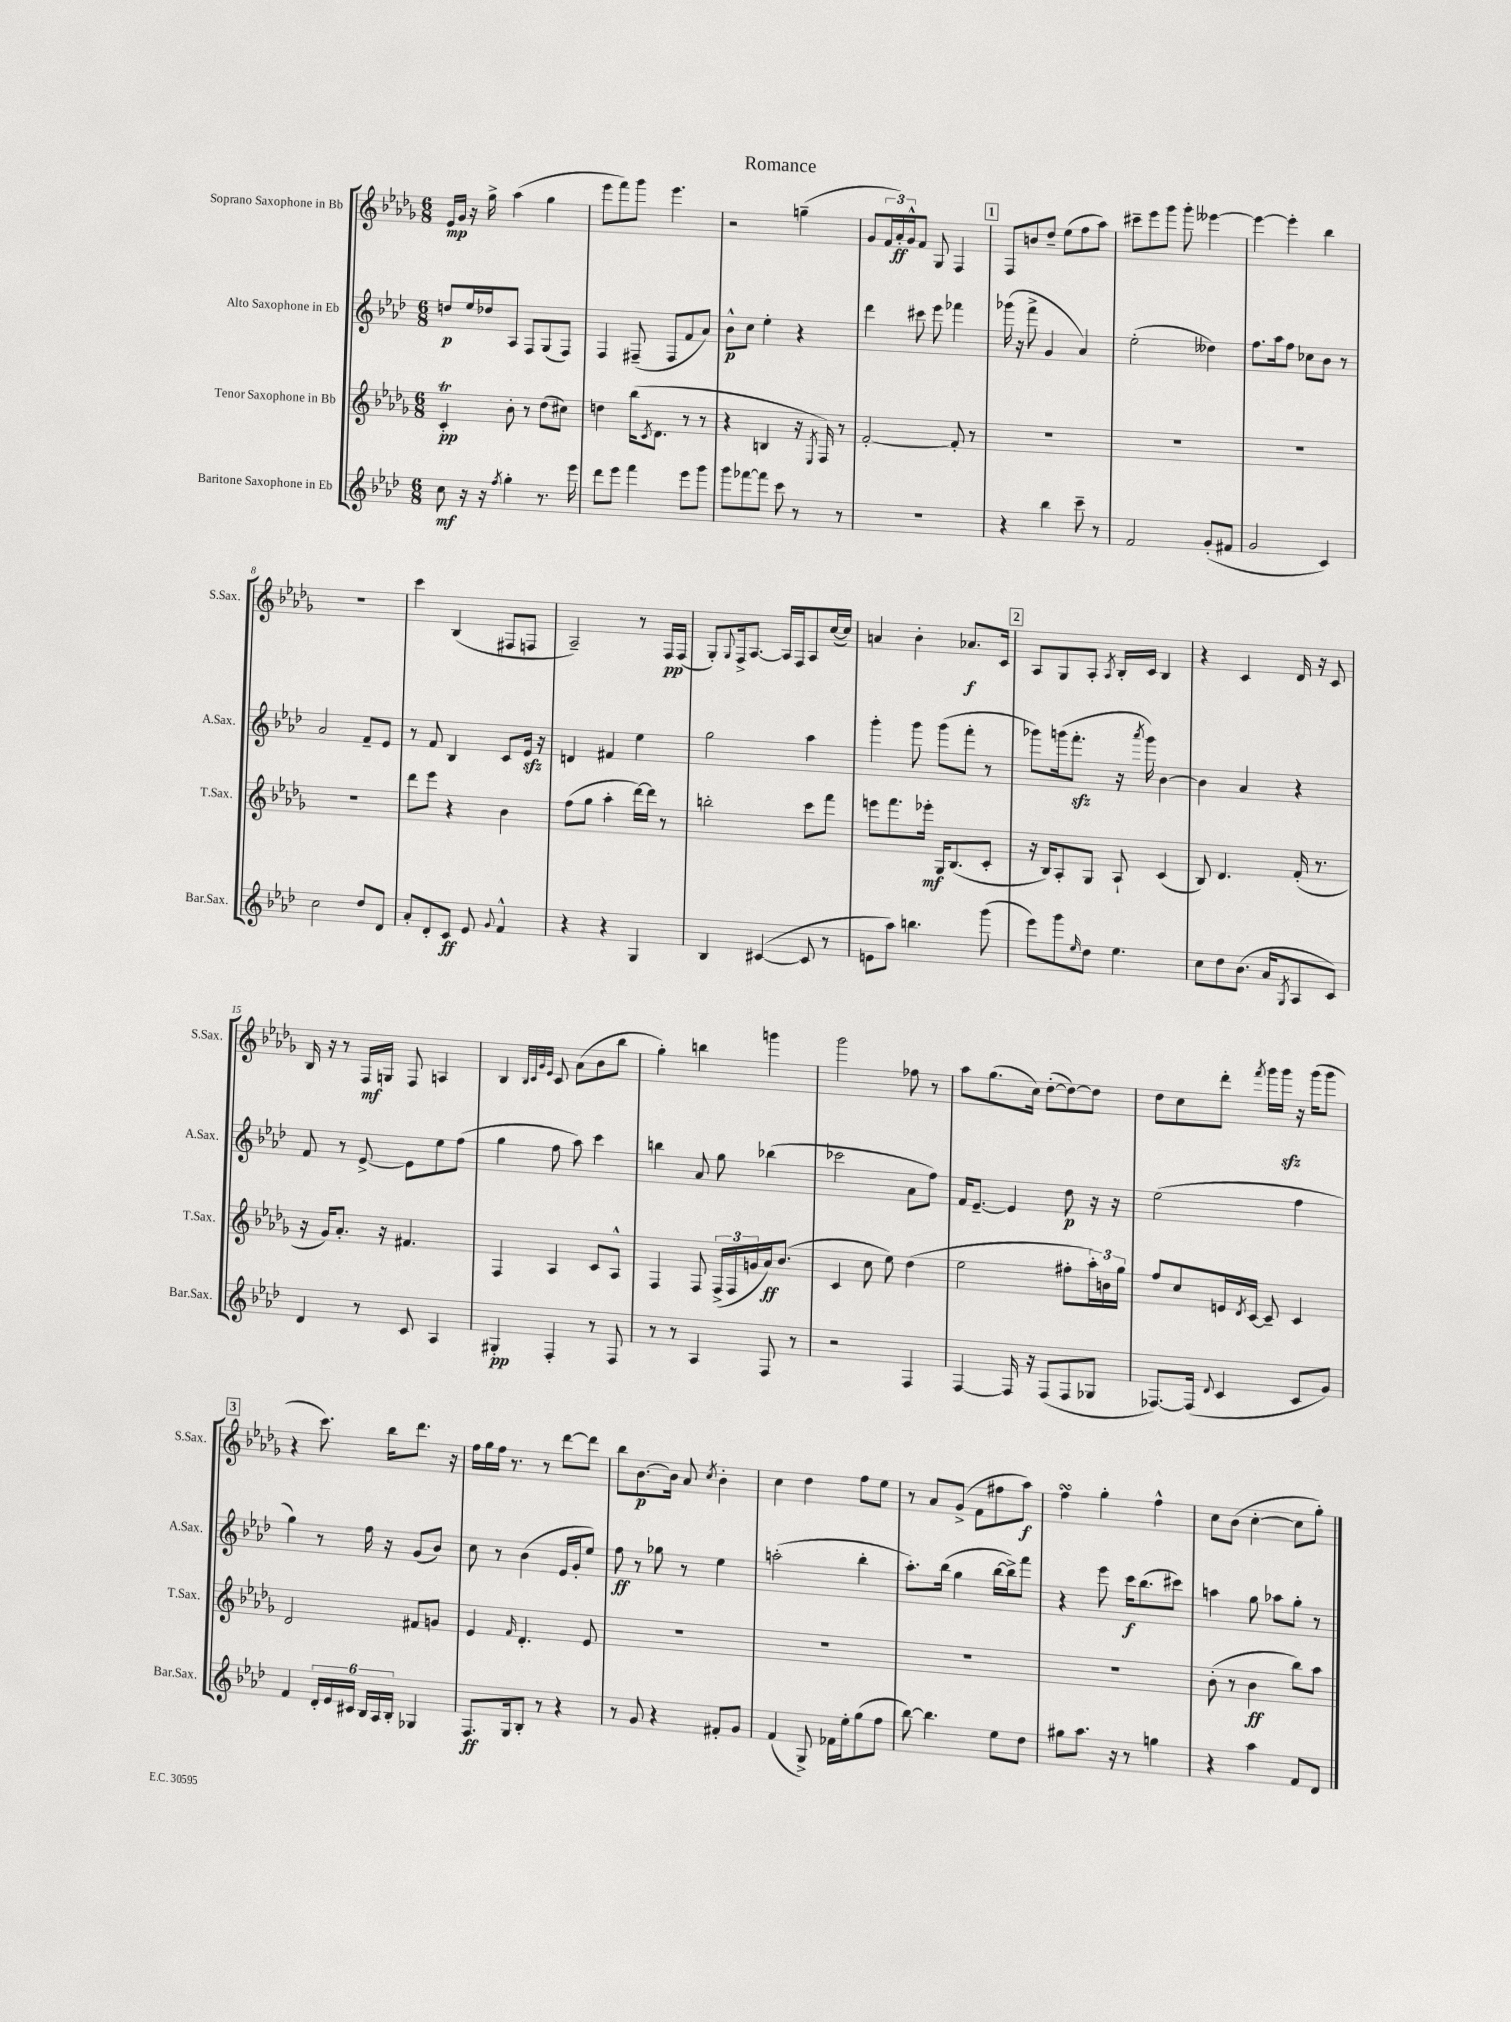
\header { title = "Romance" }
<<
\new StaffGroup <<
\new Staff = "s0" \with { instrumentName = "Soprano Saxophone in Bb" shortInstrumentName = "S.Sax." } {
    \clef treble \key des \major \numericTimeSignature \time 6/8
    ees'16\mp ges'16 r16 ges''16-> aes''4( ges''4 |
    ees'''8 f'''8) ges'''8 ees'''4. |
    r2 g''4--( |
    ges'8 \tuplet 3/2 { f'16 aes'16-.\ff) ges'16-^ } f'8 ges8 f4 |
    \mark \markup { \box "1" } f8 b'8 des''8-- ees''8( f''8 aes''8) |
    cis'''8-- ees'''8 ges'''8 ges'''8-. eeses'''4~ |
    eeses'''4~ eeses'''4-. bes''4 |
    R2. |
    c'''4 bes4( fis8 f8 |
    aes2--) r8 f16\pp f16( |
    ges8-.) \appoggiatura { ges8 } f16-> aes8.~ aes16 f16 aes8 c''16~( c''16) |
    a'4 bes'4-. aes'8.\f c'16 |
    \mark \markup { \box "2" } aes8 ges8 aes8-. \acciaccatura { aes8 } bes16-. c'16 bes4 |
    r4 c'4 des'16 r16 c'8 |
    bes16 r16 r8 f16\mf g16 f8 a4 |
    bes4 \grace { bes32 c'32 ges'32 ees'32 } c'8 aes'8( bes'8 bes''8 |
    ges''4-.) b''4 g'''4 |
    ges'''2 fes''8 r8 |
    aes''8 ges''8.( c''16) des''8~-.( des''8~) des''8 |
    des''8 c''8 des'''8-. \acciaccatura { f'''8 } ges'''16 ges'''16\sfz r16 ges'''16( ges'''8 |
    \mark \markup { \box "3" } r4 c'''8.) bes''16 des'''8. r16 |
    f''16 ges''16 f''16 r8. r8 des'''8~ des'''8 |
    bes''8 bes'8.~\p bes'16 aes'8 \acciaccatura { c''8 } bes'4-. |
    c''4 des''4 f''8 ees''8 |
    r8 aes'8 ges'8->( f'8 fis''8 aes''8\f) |
    f''4\turn ges''4-. f''4-^ |
    c''8 bes'8( c''4~-. c''8 ges''8-.) \bar "|." |
}
\new Staff = "s1" \with { instrumentName = "Alto Saxophone in Eb" shortInstrumentName = "A.Sax." } {
    \clef treble \key aes \major \numericTimeSignature \time 6/8
    d''8\p ees''16 des''16 aes8 f8 g8( f8) |
    f4 fis8--( fis8 f'8 aes'8) |
    bes'8-^\p c''8 ees''4-. r4 |
    des'''4 cis'''8 ees'''8 fes'''4 |
    \mark \markup { \box "1" } ges'''16( r16 f'''8-> g'4 aes'4) |
    ees''2-.( deses''4) |
    f''8. aes''16 f''8 ces''8 bes'8 r8 |
    aes'2 f'8-- ees'8 |
    r8 f'8 bes4 c'8 ees'16\sfz r16 |
    d'4 fis'4 ees''4 |
    g''2 aes''4 |
    g'''4-. g'''8 g'''8( f'''8-. r8 |
    \mark \markup { \box "2" } ges'''8) g'''16( f'''8.-.\sfz r16 \acciaccatura { aes'''8 } g'''16) bes'4~ |
    bes'4 aes'4 r4 |
    f'8 r8 ees'8~-> ees'8 ees''8 f''8( |
    g''4 f''8 aes''8) c'''4 |
    b''4 aes'8 g''8 bes''4( |
    ces'''2 aes'8 f''8) |
    f'16 ees'8.~-- ees'4 des''8\p r16 r16 |
    ees''2( f''4 |
    \mark \markup { \box "3" } g''4) r8 f''16 r16 g'8( bes'8) |
    c''8 r8 bes'4( ees'16 g'16-. ees''8) |
    f''8\ff r8 ges''8 r8 ees''4 |
    a''2-.( bes''4-. |
    aes''8.-.) bes''16( g''4 bes''16~ bes''16->) f'''8 |
    r4 ees'''8 c'''16\f bes''8.( cis'''8) |
    a''4 g''8 aes''8 g''8-. r8 \bar "|." |
}
\new Staff = "s2" \with { instrumentName = "Tenor Saxophone in Bb" shortInstrumentName = "T.Sax." } {
    \clef treble \key des \major \numericTimeSignature \time 6/8
    c'4-.\trill\pp bes'8-. r8 des''8( cis''8) |
    d''4 bes''16( \acciaccatura { c'8 } des'8. r8 r8 |
    r4 b4 r16 \acciaccatura { ees8 } f16) r8 |
    f'2~-. f'8-. r8 |
    \mark \markup { \box "1" } R2. |
    R2. |
    R2. |
    R2. |
    des'''8 ees'''8 r4 bes'4 |
    f''8( ges''8 aes''4-. des'''16~) des'''16 r8 |
    b''2-. c'''8 f'''8 |
    e'''8 f'''8. ees'''16-.\mf ges16 bes8.( c'8-. |
    \mark \markup { \box "2" } r16 bes16) aes8-. ges8 aes8-! c'4( |
    bes8) des'4. f'16-.( r8. |
    r16 ges'16) aes'8.-. r16 fis'4. |
    f4 aes4 c'8 aes8-^ |
    f4 f8 \tuplet 3/2 { f16->( f16 g'16 } aes'16\ff) bes'8.( |
    c'4 c''8 ees''8) des''4( |
    ees''2 fis''8-. \tuplet 3/2 { aes''16-.) b'16 ges''16 } |
    f''8 c''8 e'16 \acciaccatura { des'8 } c'16~ c'8-- c'4 |
    \mark \markup { \box "3" } des'2 fis'8 g'8 |
    ees'4 \grace { f'16 } des'4.-. ees'8 |
    R2. |
    R2. |
    R2. |
    R2. |
    bes'8-.( r8 bes'4\ff bes''8) aes''8 \bar "|." |
}
\new Staff = "s3" \with { instrumentName = "Baritone Saxophone in Eb" shortInstrumentName = "Bar.Sax." } {
    \clef treble \key aes \major \numericTimeSignature \time 6/8
    c''8\mf r16 r16 \acciaccatura { f''8 } g''4-. r8. ees'''16 |
    des'''8 ees'''8 f'''4 ees'''8 g'''8 |
    g'''8 fes'''8~ fes'''8 c'''8 r8 r8 |
    R2. |
    \mark \markup { \box "1" } r4 bes''4 c'''8-- r8 |
    f'2 g'8-.( fis'8 |
    g'2 c'4) |
    c''2 des''8 des'8 |
    aes'8-. des'8-. c'8\ff ees'8 \appoggiatura { g'8 } f'4-^ |
    r4 r4 g4 |
    bes4 cis'4~( cis'8 r8 |
    e'8 aes''8) b''4. g'''8( |
    \mark \markup { \box "2" } ees'''8) g'''8 \grace { ees''16 } des''8 ees''4. |
    c''8 des''8 bes'8.( aes'16 \acciaccatura { g8 } aes8 c'8) |
    des'4 r8 c'8 aes4 |
    gis4-.\pp f4-. r8 f8 |
    r8 r8 aes4 f8 r8 |
    r2 f4 |
    f4~ f16 r16 f8( f8 ges8 |
    fes8.~) fes16( \appoggiatura { des'8 } c'4 c'8 g'8) |
    \mark \markup { \box "3" } f'4 \tuplet 6/4 { des'16-. ees'16 cis'16 bes16 aes16 bes16-. } ges4 |
    f8.\ff g16 bes8-. r8 r4 |
    r8 g'8 r4 fis'8-. g'8 |
    f'4( g8->) fes'16 ees''16-. g''8( f''8 |
    bes''8~) bes''4. ees''8 des''8 |
    gis''8 aes''8. r16 r8 g''4 |
    r4 aes''4 f'8 des'8 \bar "|." |
}
>>
>>
